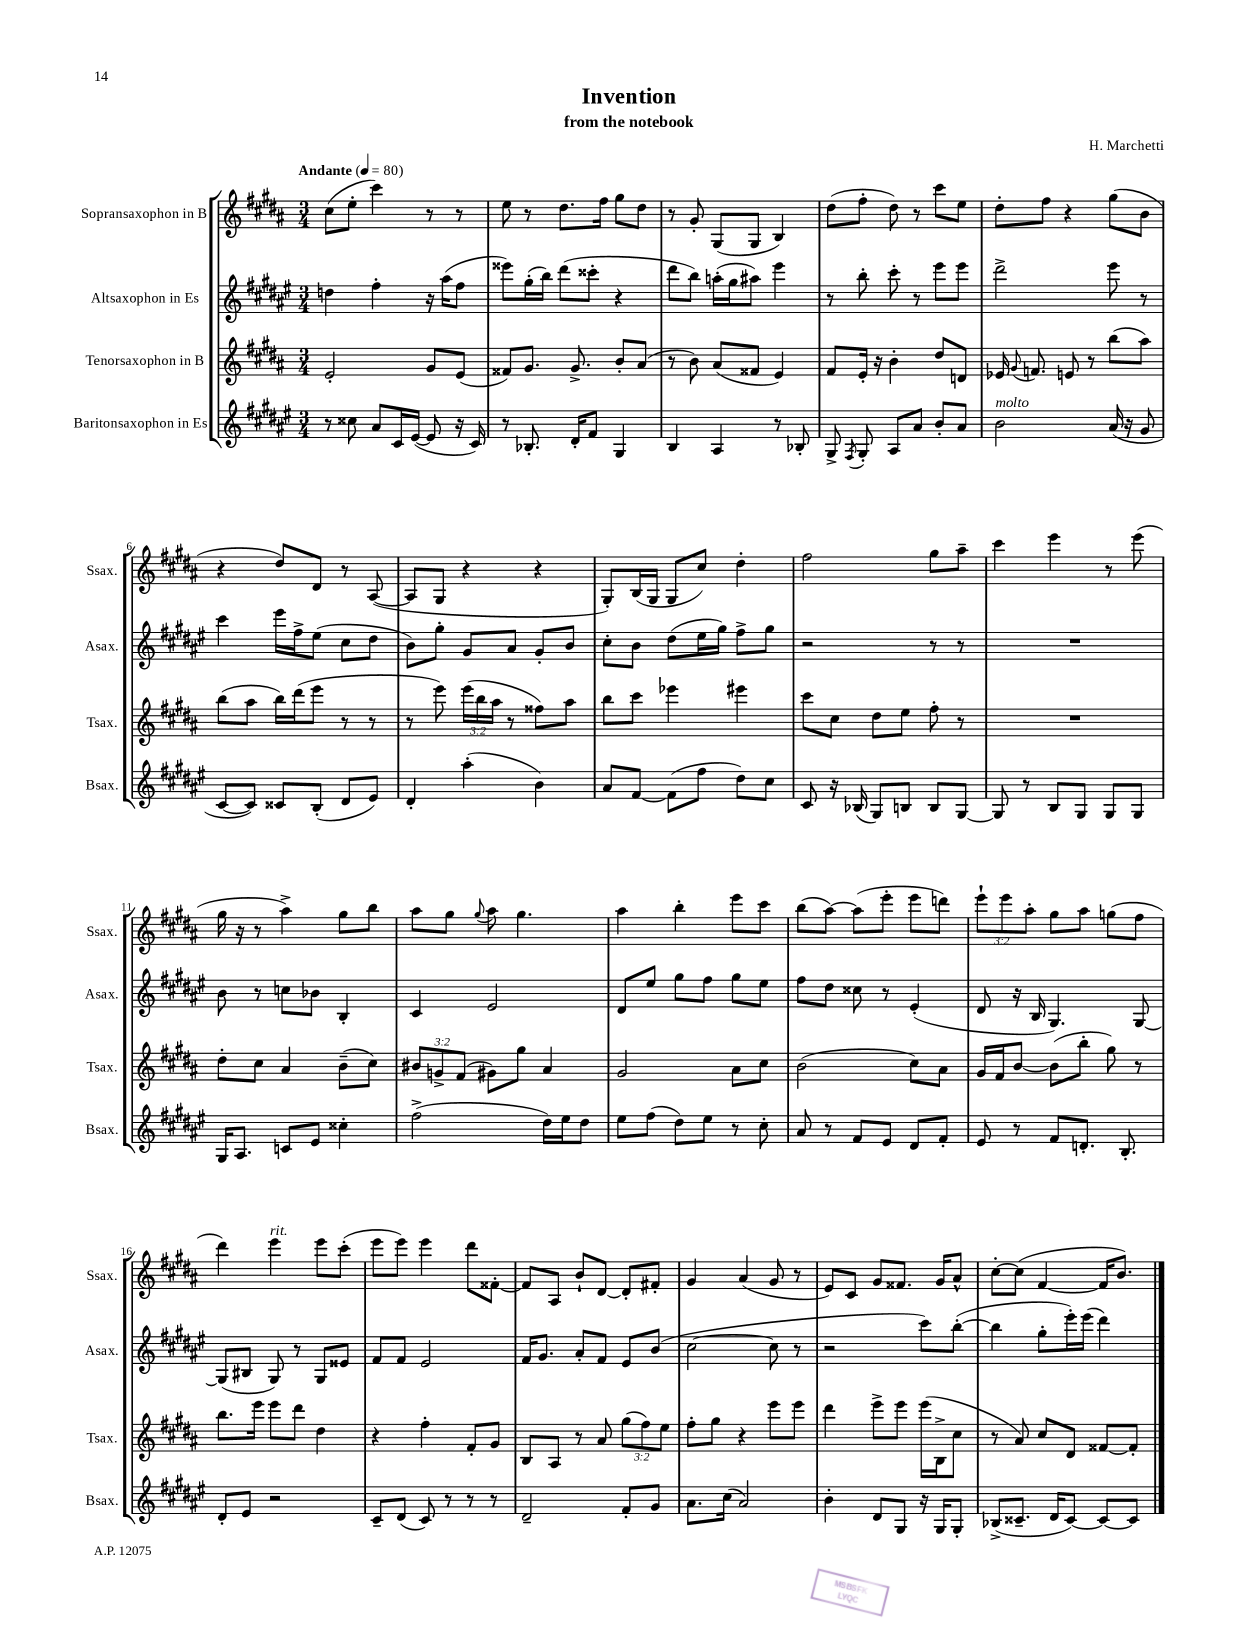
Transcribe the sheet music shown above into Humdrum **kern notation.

**kern	**kern	**kern	**kern
*part4	*part3	*part2	*part1
*staff4	*staff3	*staff2	*staff1
*I"Baritonsaxophon in Es	*I"Tenorsaxophon in B	*I"Altsaxophon in Es	*I"Sopransaxophon in B
*I'Bsax.	*I'Tsax.	*I'Asax.	*I'Ssax.
*clefG2	*clefG2	*clefG2	*clefG2
*k[f#c#g#d#a#e#]	*k[f#c#g#d#a#]	*k[f#c#g#d#a#e#]	*k[f#c#g#d#a#]
*M3/4	*M3/4	*M3/4	*M3/4
*MM80	*MM80	*MM80	*MM80
=1	=1	=1	=1
!	!	!	!LO:TX:a:B:t=Andante
8r	2e'/	4ddn\	(8cc#\L
8cc##X\	.	.	8ee'\J
8a#/L	.	4ff#'\	4ccc#\)
16c#/L	.	.	.
([16e#/JJ	.	.	.
8e#/]	8g#/L	16r	8r
.	.	(16aa#\KL	.
16r	(8e/J	8ff#\J	8r
16c#/)	.	.	.
=2	=2	=2	=2
8r	8f##X/L)	8eee##X\L)	8ee\
8.B-X'/	8.g#/J	(16gg#'\L	8r
.	.	16bb\JJ)	.
.	.	(8ddd#\L	8.dd#\L
16d#'/KL	8.g#^/	.	.
8f#/J	.	8ccc##X'\J	.
.	.	.	16ff#\Jk
4G#/	8b'/L	4r	8gg#\L
.	(8a#/J	.	8dd#\J
=3	=3	=3	=3
4B/	8r	8ddd#\L	8r
.	8b\)	8bb\J)	8g#'/
4A#/	(8a#/L	(16aan'\LL	(8G#/L
.	.	16gg#\J	.
.	8f##X/J	8aa#X\J)	8G#/J
8r	4e/)	4eee#\	4B/)
8B-X'/	.	.	.
=4	=4	=4	=4
8G#^/	8f#/L	8r	(8dd#\L
8qF#/	.	.	.
8G#'/	16e'/Jk	8bb'\	8ff#'\J
.	16r	.	.
8A#/L	4b'\	8ccc#'\	8dd#\)
8a#/J	.	8r	8r
8b'/L	8dd#/L	8eee#\L	8ccc#\L
8a#/J	8dn/J	8eee#\J	8ee\J
=5	=5	=5	=5
!LO:TX:a:i:t=molto	!	!	!
2b\	16e-X/	2ddd#^\	8dd#'\L
.	8qqg#/	.	.
.	8.fn/	.	.
.	.	.	8ff#\J
.	8en/	.	4r
.	8r	.	.
(16a#/	(8bb\L	8eee#\	(8gg#\L
16r	.	.	.
8g#/	8aa#\J)	8r	8b\J
!!LO:LB:g=z
=6	=6	=6	=6
[8c#/L	(8bb\L	4ccc#\	4r
8c#/J])	8aa#\J	.	.
8c##X/L	16bb\LL)	16eee#\LL	8dd#/L)
.	(16ddd#\J	16ff#^\J	.
(8B'/J	8eee\J	(8ee#\J	8d#/J
8d#/L	8r	8cc#\L	8r
8e#/J)	8r	8dd#\J	([8A#/
=7	=7	=7	=7
4d#'/	8r	8b\L)	8A#/L]
.	8eee\)	8gg#'\J	8G#/J
(4aa#'\	(24eee\LL	8g#/L	4r
.	24bb\	.	.
.	24aa#\JJ	.	.
.	8r	8a#/J	.
4b\)	8ff##X\L)	8g#'/L	4r
.	8aa#\J	8b/J	.
=8	=8	=8	=8
8a#/L	8bb\L	8cc#'\L	8G#'/L)
[8f#/J	8ccc#\J	8b\J	(16B/L
.	.	.	16G#/JJ
(8f#\L]	4eee-X\	(8dd#\L	8G#/L
8ff#\J	.	16ee#\L	8cc#/J)
.	.	16gg#\JJ)	.
8dd#\L)	4eee#X\	8ff#^\L	4dd#'\
8cc#\J	.	8gg#\J	.
=9	=9	=9	=9
8c#/	8ccc#\L	2r	2ff#\
16r	8cc#\J	.	.
(16B-X/	.	.	.
8G#/L)	8dd#\L	.	.
8Bn/J	8ee\J	.	.
8B/L	8ff#'\	8r	8gg#\L
[8G#/J	8r	8r	8aa#~\J
=10	=10	=10	=10
8G#/]	2.r	2.r	4ccc#\
8r	.	.	.
8B/L	.	.	4eee\
8G#/J	.	.	.
8G#/L	.	.	8r
8G#/J	.	.	(8eee\
!!LO:LB:g=z
=11	=11	=11	=11
16G#/KL	8dd#'\L	8b\	16gg#\
8.A#/J	.	.	16r
.	8cc#\J	8r	8r
8cn/L	4a#/	8ccn\L	4aa#^\)
8e#/J	.	8b-X\J	.
4cc##X'\	(8b~\L	4B'/	8gg#\L
.	8cc#\J)	.	8bb\J
=12	=12	=12	=12
(2ff#^\	12b#X/L	4c#/	8aa#\L
.	12gn^/	.	.
.	.	.	8gg#\J
.	(12f#/J	.	.
.	.	.	8qqgg#/
.	8g#X\L)	2e#/	8aa#\
.	8gg#\J	.	4.gg#\
16dd#\LL)	4a#/	.	.
16ee#\J	.	.	.
8dd#\J	.	.	.
=13	=13	=13	=13
8ee#\L	2g#/	8d#/L	4aa#\
(8ff#\J	.	8ee#/J	.
8dd#\L)	.	8gg#\L	4bb'\
8ee#\J	.	8ff#\J	.
8r	8a#\L	8gg#\L	8eee\L
8cc#'\	8cc#\J	8ee#\J	8ccc#\J
=14	=14	=14	=14
8a#/	(2b\	8ff#\L	(8bb\L
8r	.	8dd#\J	[8aa#\J)
8f#/L	.	8cc##X\	(8aa#\L]
8e#/J	.	8r	8eee'\J
8d#/L	8cc#\L)	(4e#'/	8eee\L
8f#'/J	8a#\J	.	8dddn\J)
=15	=15	=15	=15
8e#/	16g#/LL	8d#/	12eee`\L
.	16f#/J	.	.
.	.	.	12eee\
8r	[8b/J	16r	.
.	.	.	12aa#'\J
.	.	16B/	.
8f#/L	(8b\L]	4.G#/)	8gg#\L
8.dn'/J	8bb'\J	.	8aa#\J
.	8gg#\)	.	(8ggn\L
8.B'/	.	.	.
.	8r	[8G#/	8ff#\J
!!LO:LB:g=z
=16	=16	=16	=16
8d#'/L	8.bb\L	(8G#/L]	4ddd#\)
8e#/J	.	8B#X/J	.
.	16eee\Jk	.	.
!	!	!	!LO:TX:a:i:t=rit.
2r	8eee\L	8G#/)	4eee\
.	8ddd#\J	8r	.
.	4dd#\	8G#/L	8eee\L
.	.	8e##X/J	(8ccc#'\J
=17	=17	=17	=17
8c#~/L	4r	8f#/L	8eee\L
(8d#/J	.	8f#/J	8eee\J)
8c#/)	4ff#'\	2e#/	4eee\
8r	.	.	.
8r	8f#'/L	.	8ddd#\L
8r	8g#/J	.	[8f##X'\J
=18	=18	=18	=18
2d#~/	8B/L	16f#/KL	8f##/L]
.	.	8.g#/J	.
.	8A#/J	.	8A#/J
.	8r	8a#'/L	8b`/L
.	8a#/	8f#/J	[8d#/J
8f#'/L	(12gg#\L	8e#/L	8d#'/L]
.	12ff#\)	.	.
8g#/J	.	(8b/J	8f#X'/J
.	12ee\J	.	.
=19	=19	=19	=19
8.a#\L	8ff#'\L	[2cc#\	4g#/
.	8gg#\J	.	.
(16cc#\Jk	.	.	.
2a#/)	4r	.	(4a#/
.	8eee\L	8cc#\]	8g#/
.	8eee\J	8r	8r
=20	=20	=20	=20
4b'\	4ddd#\	2r	8e/L)
.	.	.	8c#/J
8d#/L	8eee^\L	.	8g#/L
8G#/J	8eee\J	.	8.f##X/J
16r	(16eee\LL	8ccc#\L)	.
16G#/KL	16B^\J	.	16g#/KL
8G#'/J	8cc#\J	([8bb'\J	8a#^^/J
=21	=21	=21	=21
(8B-X^/L	8r	4bb\]	[8cc#'\L
8.c##X~/J	8a#/)	.	(8cc#\J]
.	8cc#/L	8gg#'\L	[4f#/
16d#/KL	.	.	.
[8c##/J)	8d#/J	16eee#'\L)	.
.	.	(16eee#\JJ	.
8c##/L_	[8f##X/L	4ddd#\)	16f#/KL]
.	.	.	8.b/J)
8c##/J]	8f##'/J]	.	.
==	==	==	==
*-	*-	*-	*-
